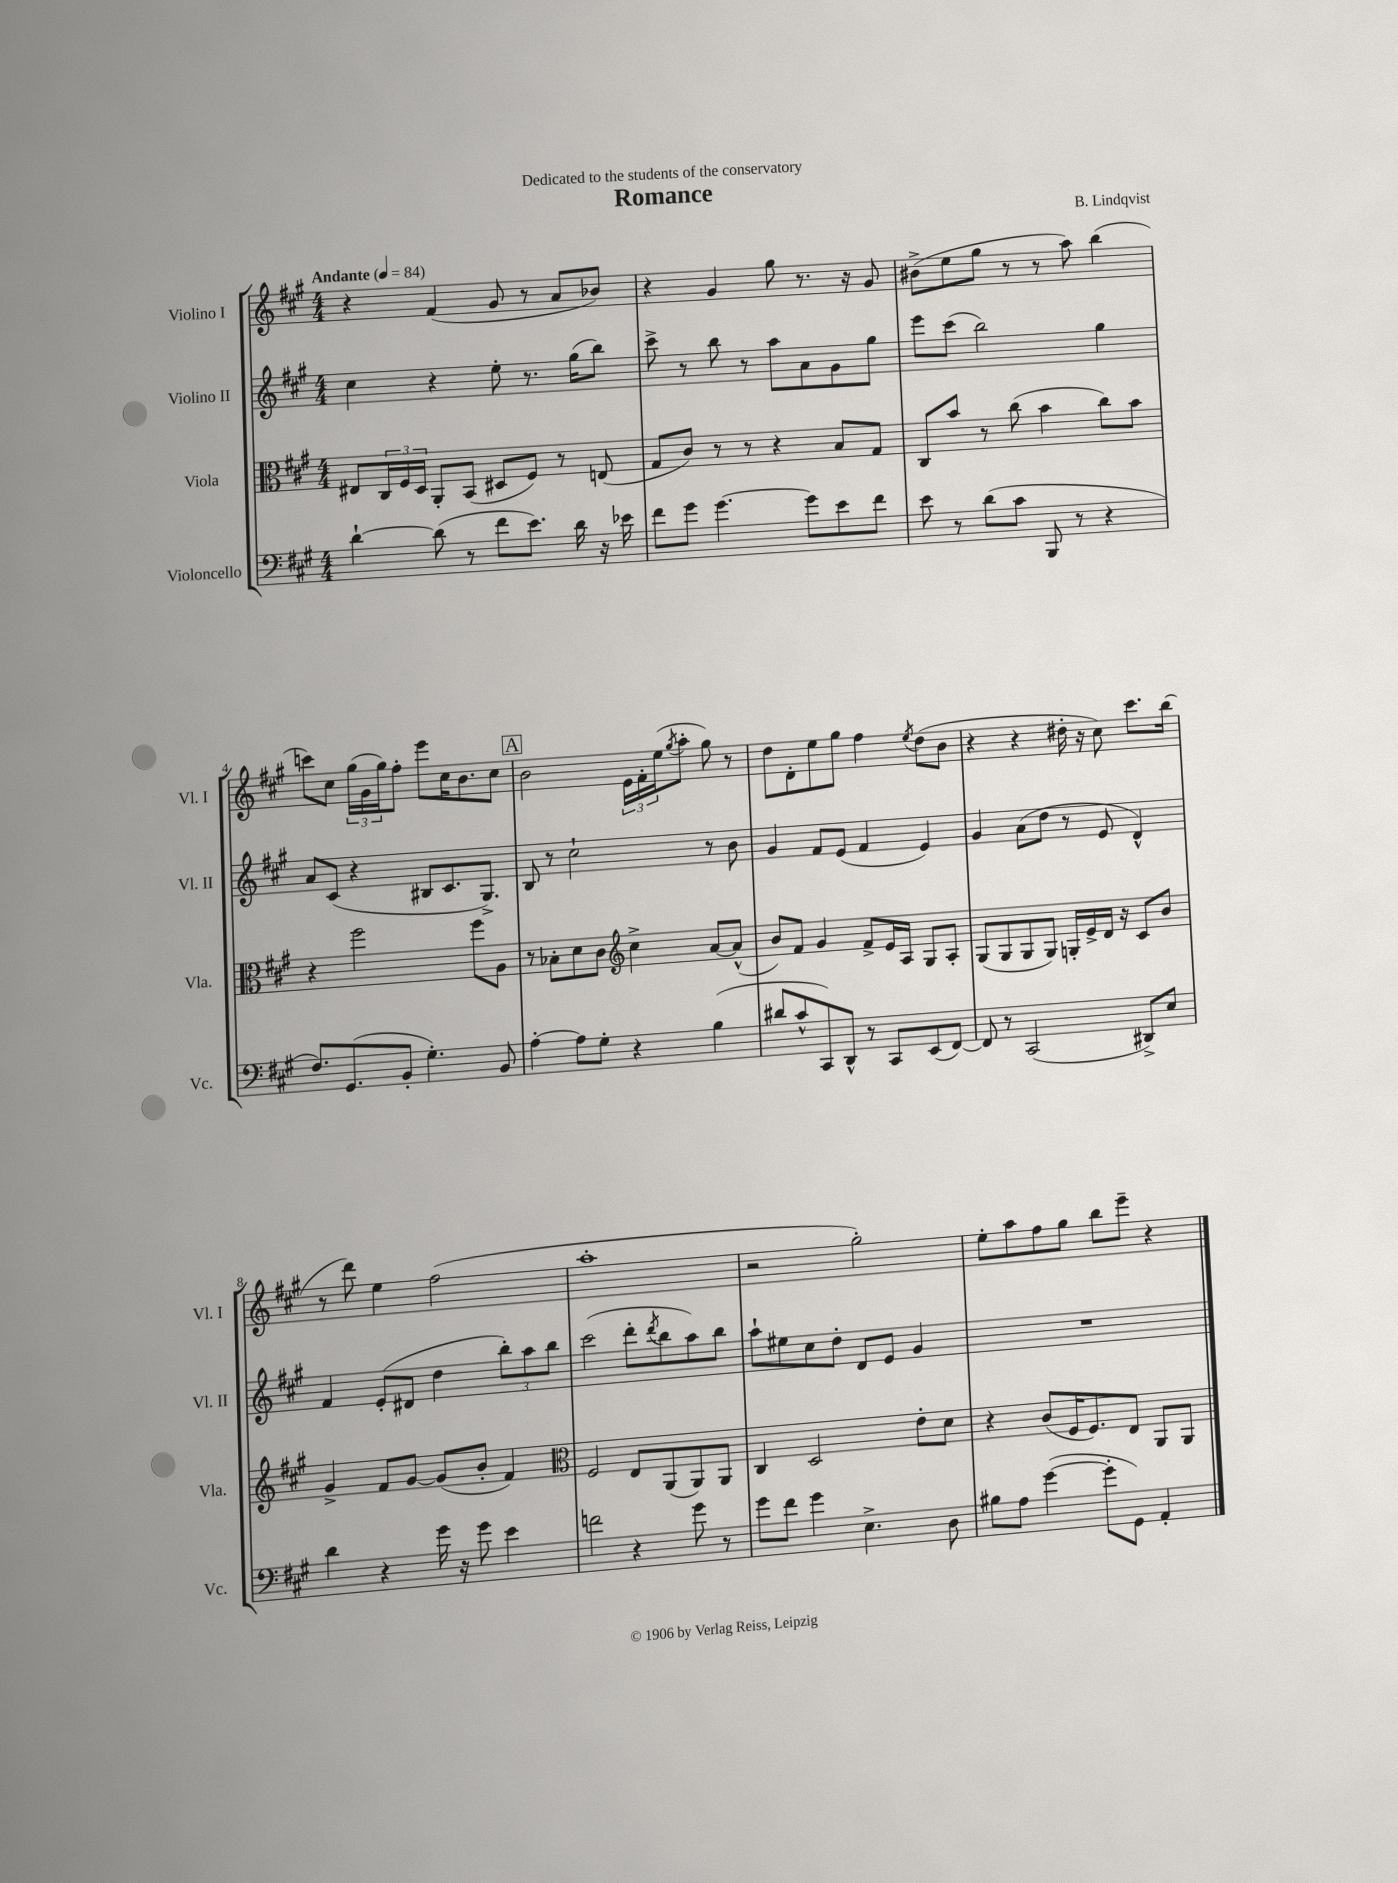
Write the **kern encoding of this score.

**kern	**kern	**kern	**kern
*part4	*part3	*part2	*part1
*staff4	*staff3	*staff2	*staff1
*I"Violoncello	*I"Viola	*I"Violino II	*I"Violino I
*I'Vc.	*I'Vla.	*I'Vl. II	*I'Vl. I
*clefF4	*clefC3	*clefG2	*clefG2
*k[f#c#g#]	*k[f#c#g#]	*k[f#c#g#]	*k[f#c#g#]
*M4/4	*M4/4	*M4/4	*M4/4
*MM84	*MM84	*MM84	*MM84
=1	=1	=1	=1
!	!	!	!LO:TX:a:B:t=Andante
[4d`\	8E#X/L	4cc#\	4r
.	24C#/L	.	.
.	24F#/	.	.
.	24D/JJ	.	.
(8d\]	8AA'/L	4r	(4f#/
8r	(8BB/J	.	.
8f#\L	8D#X/L	8ee'\	8g#/
8.e\J)	8F#/J)	8.r	8r
.	8r	.	8a/L
16d\	.	(16gg#\KL	.
16r	(8En/	8bb\J)	8b-X/J)
16e-X\	.	.	.
=2	=2	=2	=2
8f#\L	8G#/L	8ccc#^\	4r
8g#\J	8c#/J)	8r	.
[4.g#\	8r	8bb\	4g#/
.	8r	8r	.
.	4r	8aa\L	8gg#\
8g#\L]	.	8a\	8.r
8e\	8B/L	8g#\	.
.	.	.	16r
8f#\J	8G#/J	8gg#\J	8g#/
=3	=3	=3	=3
8e\	8C#/L	8eee\L	(8b#X^\L
8r	8b/J	(8ccc#\J	8ee\
(8d\L	8r	2bb\)	8gg#\J
8c#\J	(8cc#\	.	8r
8BBB/	4b\	.	8r
8r	.	.	8aa\)
4r	8cc#\L)	4gg#\	(4bb\
.	8b\J	.	.
!!LO:LB:g=z
=4	=4	=4	=4
8.F#/L)	4r	8a/L	8cccn\L)
.	.	(8c#/J	8cc#\J
(8.GG#/	.	.	.
.	2ff#\	4r	(24gg#\LL
.	.	.	24g#\
.	.	.	24gg#\J)
8BB'/J	.	.	8ff#'\J
4.G#'\)	.	8B#X/L	8eee\L
.	.	8.c#/	16cc#\K
.	.	.	8.b\
.	8ff#\L	.	.
.	.	8.G#^/J)	.
8BB/	8A\J	.	8cc#\J
!!LO:REH:place=s1:t=A
=5	=5	=5	=5
[4A'\	8r	8B/	2b\
.	8B-X'\L	8r	.
8A\L]	8d\	2cc#`\	.
8G#'\J	8c#\J	.	.
*	*clefG2	*	*
4r	4cc#^\	.	24e\LL
.	.	.	24f#'\
.	.	.	(24ee\J
.	.	.	8qgg#/
.	.	.	8aa'\J
(4B\	[8a/L	8r	8gg#\)
.	(8a^^/J]	8b\	8r
=6	=6	=6	=6
8d#X/L	8b/L)	4g#/	8dd\L
8c#^^/	8f#/J	.	8d'\
8CC#/)	4g#/	8f#/L	8ee\
8DD^^/J	.	(8e/J	8gg#\J
8r	8f#^/L	4f#/	4ff#\
8CC#/L	16e/L	.	.
.	16A/JJ	.	.
.	.	.	8qee/
(8EE/	8G#/L	4e/)	(8dd\L
[8FF#/J)	8A'/J	.	8b\J
=7	=7	=7	=7
8FF#/]	(8G#/L	4g#/	4r
8r	8G#/	.	.
(2CC#/	8G#/	(8a\L	4r
.	8G#/J)	8dd\J	.
.	16Gn'/LL	8r	16dd#X'\
.	16e^/	.	16r
.	16d/JJ	8e/	8cc#\)
.	16r	.	.
8DD#X^/L)	8c#/L	4d^^/)	8.ccc#\L
8E/J	8b/J	.	.
.	.	.	(16bb\Jk
!!LO:LB:g=z
=8	=8	=8	=8
4d\	4g#^/	4f#/	8r
.	.	.	8ddd\)
4r	8f#/L	(8e'/L	4ee\
.	[8g#/J	8d#X/J	.
16g#\	(8g#/L]	4dd\	(2ff#\
16r	.	.	.
8g#\	8b'/J	.	.
4e\	4f#/)	12bb'\L)	.
.	.	12aa\	.
.	.	12bb\J	.
=9	=9	=9	=9
*	*clefC3	*	*
2fn\	2F#/	(2ccc#\	1aa'
4r	8E/L	8ddd'\L	.
.	.	8qddd/	.
.	(8AA/	8bb\	.
8g#\	8AA/)	8aa\)	.
8r	8AA/J	8bb\J	.
=10	=10	=10	=10
8g#\L	4C#/	8aa`\L	2r
8f#\J	.	8ee#X\	.
4g#\	2D/	8cc#\	.
.	.	8dd'\J	.
4.E^\	.	8d/L	2gg#'\)
.	.	8e/J	.
.	8e'\L	4g#/	.
8D\	8d\J	.	.
=11	=11	=11	=11
8B#X\L	4r	1r	8ee'\L
8A\J	.	.	8aa\
([4g#\	(8c#/L	.	8ff#\
.	16F#/K	.	8gg#\J
.	8.F#/)	.	.
8g#'\L]	.	.	8bb\L
8GG#\J)	8E/J	.	8eee~\J
4AA'/	8AA/L	.	4r
.	8AA/J	.	.
==	==	==	==
*-	*-	*-	*-
